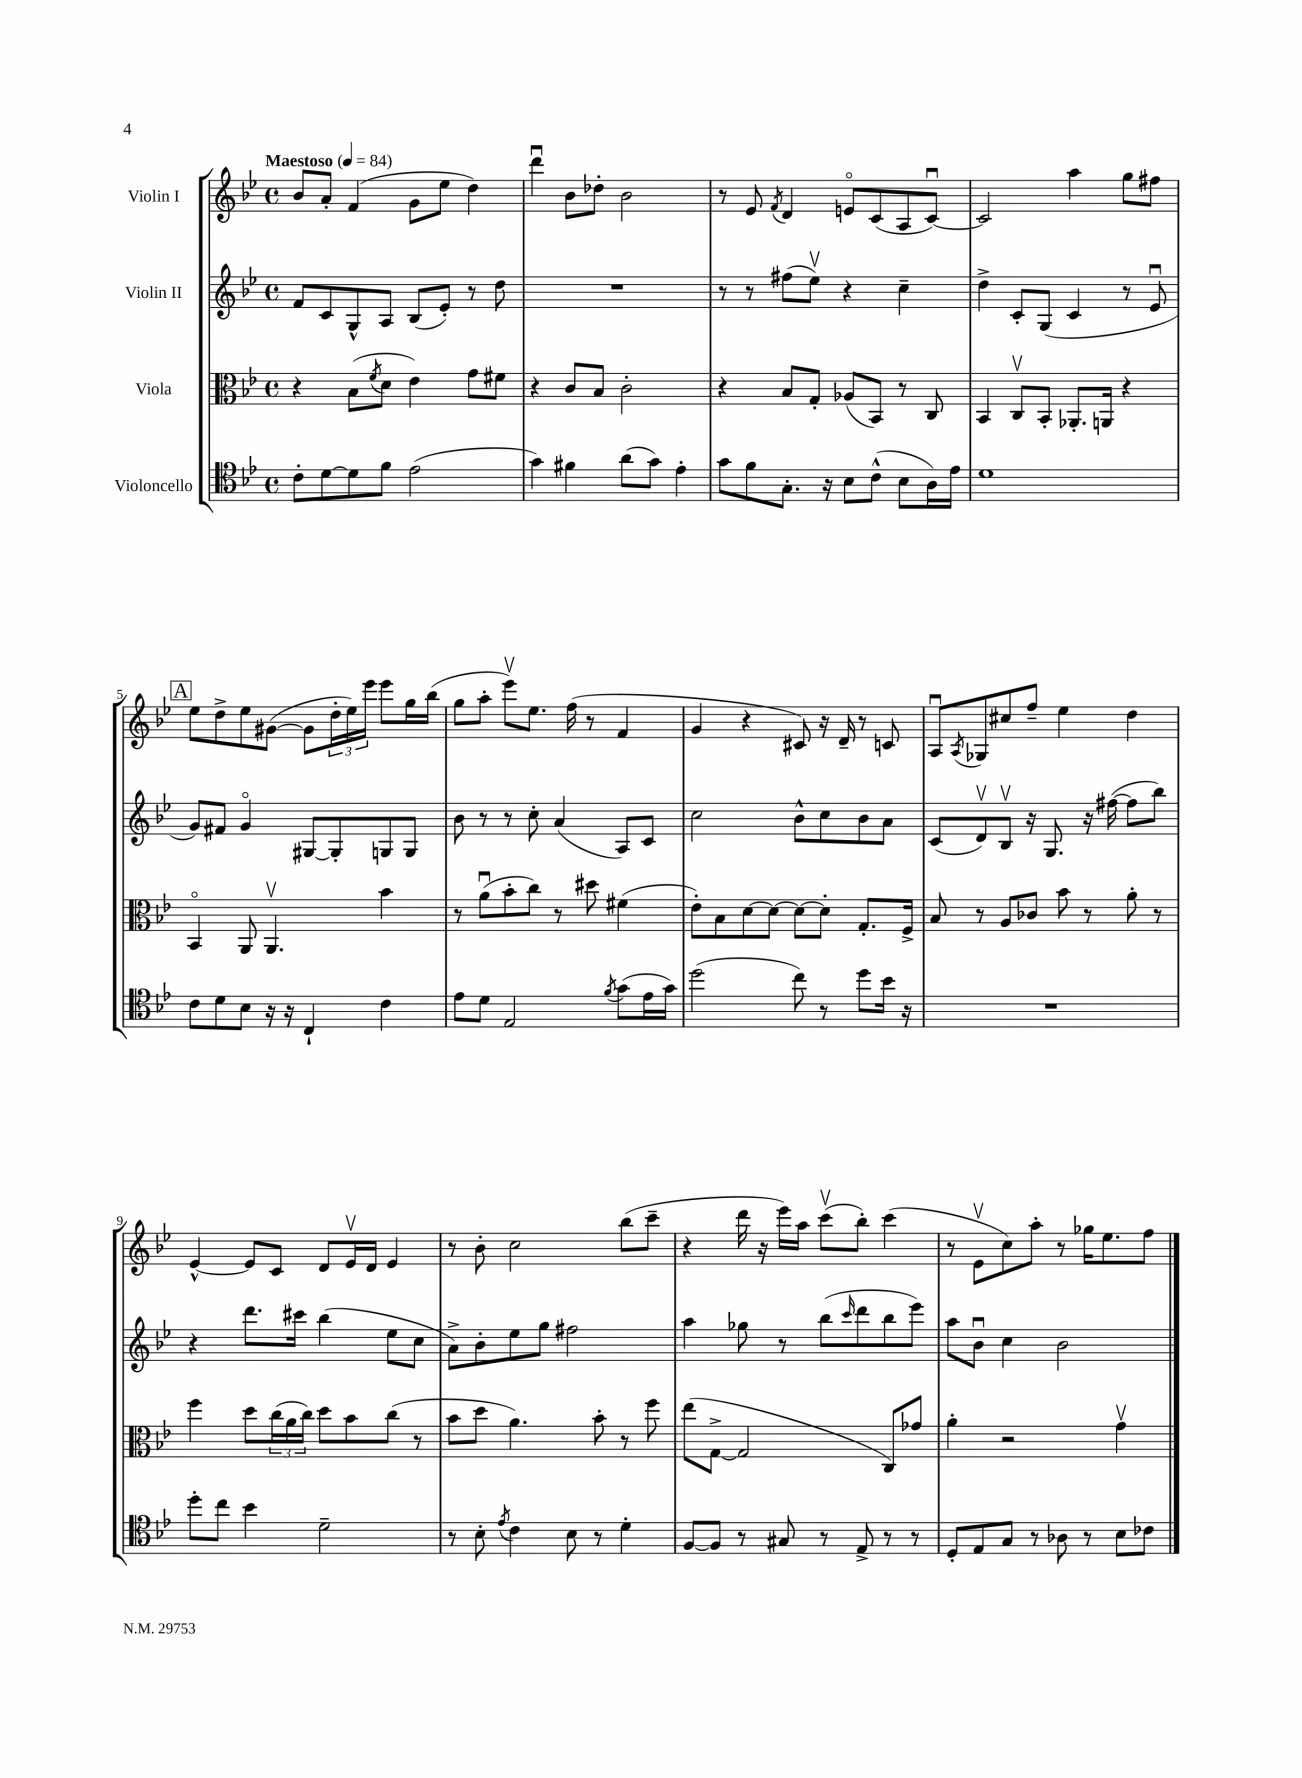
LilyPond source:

<<
\new StaffGroup <<
\new Staff = "s0" \with { instrumentName = "Violin I" } {
    \clef treble \key bes \major \defaultTimeSignature \time 4/4 \tempo "Maestoso" 4 = 84
    bes'8 a'8-. f'4( g'8 ees''8 d''4) |
    d'''4\downbow bes'8 des''8-. bes'2 |
    r8 ees'8 \acciaccatura { f'8 } d'4 e'8\flageolet c'8( a8 c'8~\downbow) |
    c'2 a''4 g''8 fis''8 |
    \mark \markup { \box "A" } ees''8 d''8-> ees''8 gis'8~( gis'8 \tuplet 3/2 { d''16-. ees''16) ees'''16 } ees'''8 g''16 bes''16( |
    g''8 a''8-. ees'''8\upbow) ees''8. f''16( r8 f'4 |
    g'4 r4 cis'8) r16 d'16-- r8 c'8 |
    a8\downbow \acciaccatura { a8 } ges8 cis''8 f''8-- ees''4 d''4 |
    ees'4~-^ ees'8 c'8 d'8 ees'16\upbow d'16 ees'4 |
    r8 bes'8-. c''2 bes''8( c'''8-- |
    r4 d'''16 r16 ees'''16) a''16 c'''8\upbow( bes''8-.) c'''4( |
    r8 ees'8\upbow c''8) a''8-. r8 ges''16 ees''8. f''8 \bar "|." |
}
\new Staff = "s1" \with { instrumentName = "Violin II" } {
    \clef treble \key bes \major \defaultTimeSignature \time 4/4
    f'8 c'8 g8-^ a8 bes8( ees'8-.) r8 d''8 |
    R1 |
    r8 r8 fis''8( ees''8\upbow) r4 c''4-- |
    d''4-> c'8-. g8( c'4 r8 ees'8\downbow |
    \mark \markup { \box "A" } g'8) fis'8 g'4\flageolet gis8~ gis8-. g8 g8 |
    bes'8 r8 r8 c''8-. a'4( a8) c'8 |
    c''2 bes'8-^ c''8 bes'8 a'8 |
    c'8( d'8\upbow) bes8\upbow r16 g8. r16 fis''16~( fis''8 bes''8) |
    r4 d'''8. cis'''16 bes''4( ees''8 c''8 |
    a'8->) bes'8-. ees''8 g''8 fis''2 |
    a''4 ges''8 r8 bes''8( \grace { c'''16 } d'''8 bes''8 ees'''8) |
    a''8 bes'8\downbow c''4 bes'2 \bar "|." |
}
\new Staff = "s2" \with { instrumentName = "Viola" } {
    \clef alto \key bes \major \defaultTimeSignature \time 4/4
    r4 bes8( \acciaccatura { f'8 } d'8 ees'4) g'8 fis'8 |
    r4 c'8 bes8 c'2-. |
    r4 bes8 g8-. aes8( bes,8) r8 c8 |
    bes,4 c8\upbow bes,8-. aes,8.-. a,16 r4 |
    \mark \markup { \box "A" } bes,4\flageolet a,8 a,4.\upbow bes'4 |
    r8 a'8\downbow( bes'8-. c''8) r8 dis''8 fis'4( |
    ees'8-.) bes8 d'8~ d'8~ d'8~ d'8-. g8.-. f16-> |
    bes8 r8 a8 ces'8 bes'8 r8 a'8-. r8 |
    f''4 d''8 \tuplet 3/2 { c''16( a'16 c''16) } d''8 bes'8 c''8( r8 |
    bes'8 d''8 a'4.) bes'8-. r8 f''8 |
    ees''8( g8~-> g2 c8) ges'8 |
    a'4-. r2 g'4\upbow \bar "|." |
}
\new Staff = "s3" \with { instrumentName = "Violoncello" } {
    \clef tenor \key bes \major \defaultTimeSignature \time 4/4
    c'8-. d'8~ d'8 f'8 ees'2( |
    g'4) fis'4 a'8( g'8) ees'4-. |
    g'8 f'8 g8.-. r16 bes8 c'8-^( bes8 a16) ees'16 |
    d'1 |
    \mark \markup { \box "A" } c'8 d'8 bes8 r16 r16 c4-! c'4 |
    ees'8 d'8 ees2 \acciaccatura { f'8 } g'8( ees'16 g'16) |
    d''2( c''8) r8 d''8 bes'16 r16 |
    R1 |
    d''8-. c''8 bes'4 d'2-- |
    r8 bes8-. \acciaccatura { ees'8 } c'4 bes8 r8 d'4-. |
    f8~ f8 r8 gis8 r8 ees8-> r8 r8 |
    d8-. ees8 g8 r8 aes8 r8 bes8 ces'8 \bar "|." |
}
>>
>>
